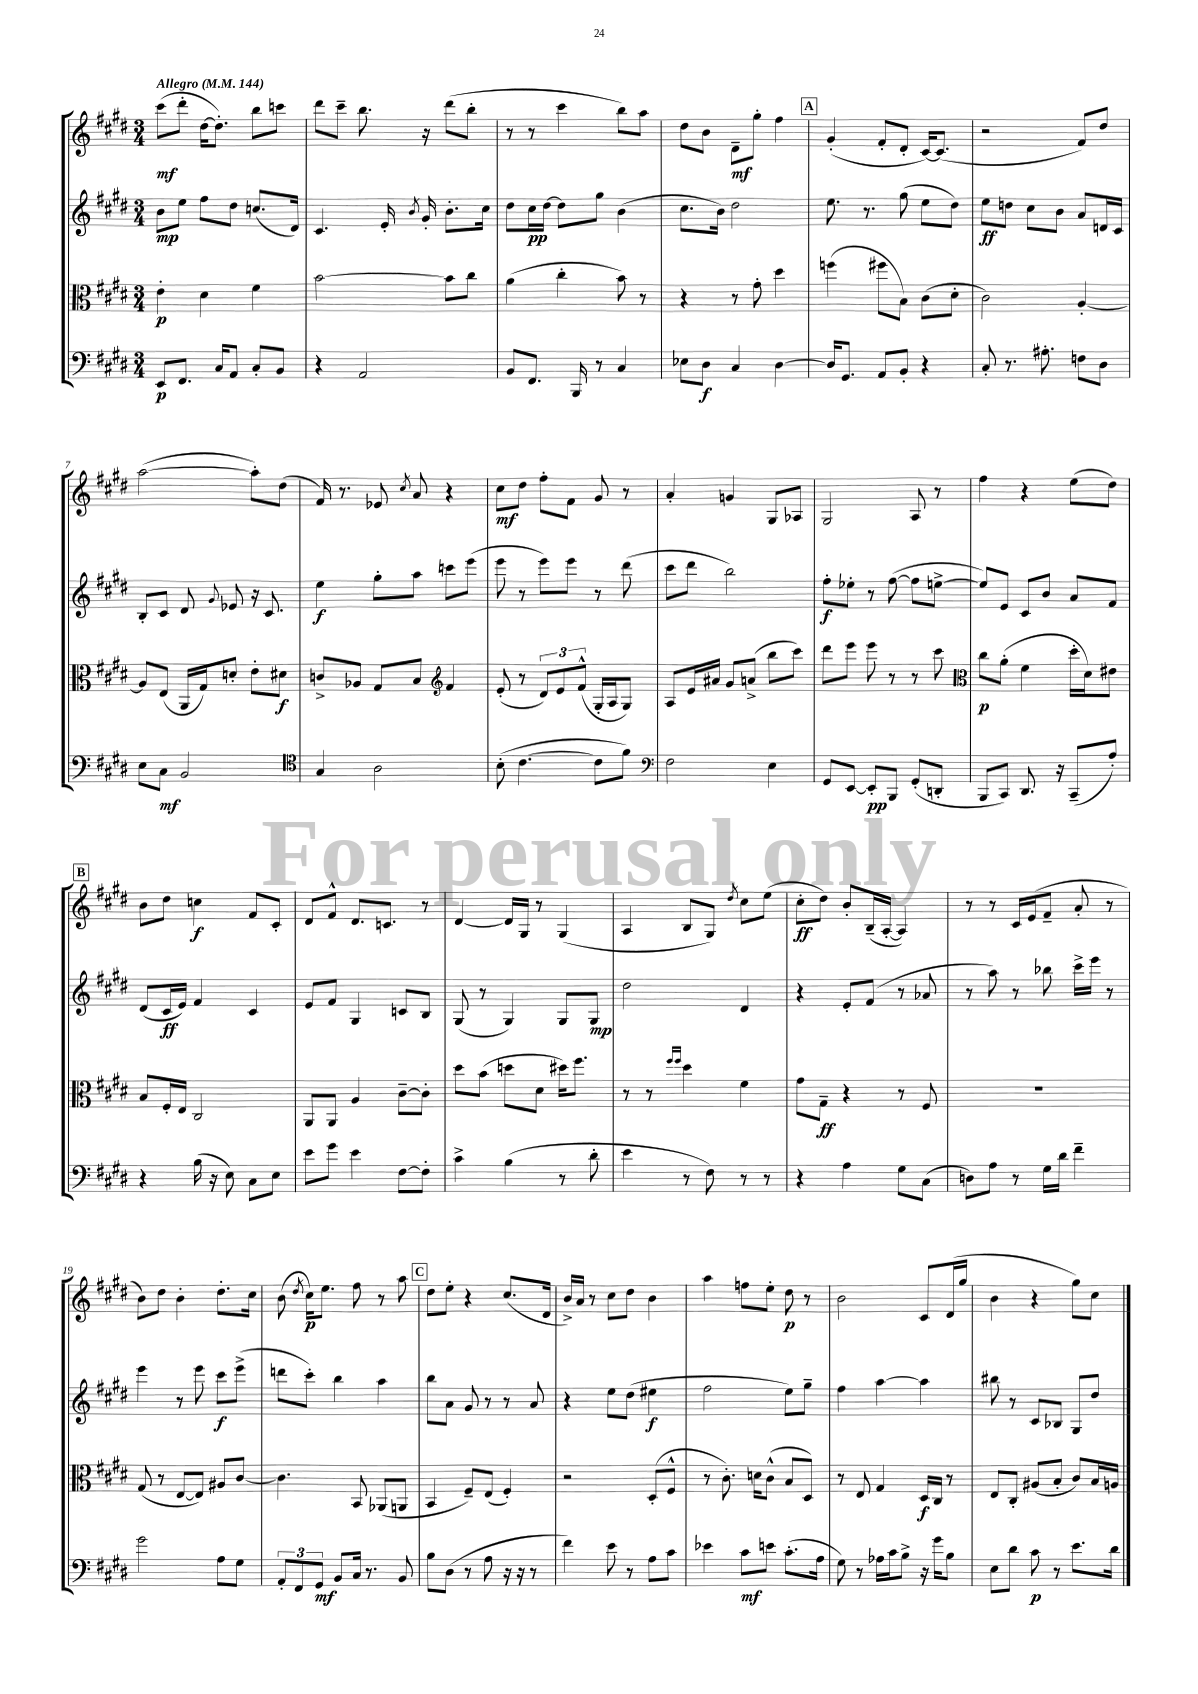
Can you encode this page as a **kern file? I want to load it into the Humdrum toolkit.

**kern	**dynam	**kern	**dynam	**kern	**dynam	**kern	**dynam
*part4	*part4	*part3	*part3	*part2	*part2	*part1	*part1
*staff4	*staff4	*staff3	*staff3	*staff2	*staff2	*staff1	*staff1
*clefF4	*	*clefC3	*	*clefG2	*	*clefG2	*
*k[f#c#g#d#]	*	*k[f#c#g#d#]	*	*k[f#c#g#d#]	*	*k[f#c#g#d#]	*
*M3/4	*	*M3/4	*	*M3/4	*	*M3/4	*
*MM144	*	*MM144	*	*MM144	*	*MM144	*
=1	=1	=1	=1	=1	=1	=1	=1
!	!	!	!	!	!	!LO:TX:a:B:t=Allegro	!
8EE/L	p	4e'\	p	8b\L	mp	(8ccc#\L	mf
8.FF#/J	.	.	.	8ee\J	.	8ddd#'\J	.
.	.	4d#\	.	8ff#\L	.	[16dd#\KL	.
16C#/KL	.	.	.	.	.	8.dd#'\J])	.
8AA/J	.	.	.	8dd#\J	.	.	.
8C#'/L	.	4f#\	.	(8.ccn/L	.	8bb\L	.
8BB/J	.	.	.	.	.	8cccn\J	.
.	.	.	.	16d#/Jk)	.	.	.
=2	=2	=2	=2	=2	=2	=2	=2
4r	.	[2b\	.	4.c#/	.	8ddd#\L	.
.	.	.	.	.	.	8ccc#~\J	.
2AA/	.	.	.	.	.	8.bb\	.
.	.	.	.	16e'/	.	.	.
.	.	.	.	8qb/	.	.	.
.	.	.	.	16g#'/	.	16r	.
.	.	8b\L]	.	8.b'\L	.	(8ddd#\L	.
.	.	8cc#\J	.	.	.	8bb'\J	.
.	.	.	.	16cc#\Jk	.	.	.
=3	=3	=3	=3	=3	=3	=3	=3
8BB/L	.	(4a\	.	8dd#\L	.	8r	.
8.FF#/J	.	.	.	16cc#\L	pp	8r	.
.	.	.	.	[16dd#\JJ	.	.	.
.	.	4cc#'\	.	8dd#\L]	.	4ccc#\	.
16BBB/	.	.	.	.	.	.	.
8r	.	.	.	8gg#\J	.	.	.
4C#/	.	8b\)	.	(4b\	.	8bb\L)	.
.	.	8r	.	.	.	8aa\J	.
=4	=4	=4	=4	=4	=4	=4	=4
8E-X\L	.	4r	.	8.cc#\L	.	8dd#\L	.
8D#\J	f	.	.	.	.	8b\J	.
.	.	.	.	16b\Jk)	.	.	.
4C#/	.	8r	.	2dd#\	.	8d#~\L	mf
.	.	8g#'\	.	.	.	8gg#'\J	.
[4D#\	.	4dd#\	.	.	.	4ff#\	.
!!LO:REH:place=s1:t=A
=5	=5	=5	=5	=5	=5	=5	=5
16D#/KL]	.	(4ffn\	.	8.ee\	.	(4g#'/	.
8.GG#/J	.	.	.	.	.	.	.
.	.	.	.	8.r	.	.	.
8AA/L	.	8ff#X\L	.	.	.	8f#'/L	.
8BB'/J	.	8B\J)	.	(8gg#\	.	8d#'/J	.
4r	.	(8c#\L	.	8ee\L	.	[16c#/KL)	.
.	.	.	.	.	.	(8.c#/J]	.
.	.	8d#'\J	.	8dd#\J)	.	.	.
=6	=6	=6	=6	=6	=6	=6	=6
8C#'/	.	2c#\)	.	8ee\L	ff	2r	.
8.r	.	.	.	8ddn\J	.	.	.
.	.	.	.	8cc#\L	.	.	.
8.A#X'\	.	.	.	.	.	.	.
.	.	.	.	8b\J	.	.	.
8Fn\L	.	[4A'/	.	8a/L	.	8f#/L)	.
8D#\J	.	.	.	16dn/L	.	8dd#/J	.
.	.	.	.	16c#/JJ	.	.	.
!!LO:LB:g=z
=7	=7	=7	=7	=7	=7	=7	=7
8E\L	.	8A/L]	.	8B'/L	.	([2aa\	.
8C#\J	mf	(8E/J	.	8c#/J	.	.	.
2BB/	.	16AA/LL	.	8d#/	.	.	.
.	.	16G#/J)	.	.	.	.	.
.	.	.	.	8qqg#/	.	.	.
.	.	8dn'/J	.	8e-X/	.	.	.
.	.	8e'\L	.	16r	.	8aa'\L])	.
.	.	.	.	8.c#/	.	.	.
.	.	8d#X\J	f	.	.	(8dd#\J	.
=8	=8	=8	=8	=8	=8	=8	=8
*clefC4	*	*	*	*	*	*	*
4G#/	.	8cn^/L	.	4ee\	f	16f#/)	.
.	.	.	.	.	.	8.r	.
.	.	8A-X/J	.	.	.	.	.
2A\	.	8G#/L	.	8gg#'\L	.	8e-X/	.
.	.	.	.	.	.	8qcc#/	.
.	.	8B/J	.	8aa\J	.	8a/	.
*	*	*clefG2	*	*	*	*	*
.	.	4f#/	.	8cccn\L	.	4r	.
.	.	.	.	(8eee\J	.	.	.
=9	=9	=9	=9	=9	=9	=9	=9
(8B'\	.	(8e'/	.	8eee\	.	8cc#\L	mf
[4.c#\	.	8r	.	8r	.	8dd#\J	.
.	.	12d#/L)	.	8eee\L)	.	8ff#'\L	.
.	.	12e/	.	.	.	.	.
.	.	.	.	8eee\J	.	8f#\J	.
.	.	(12f#^^/J	.	.	.	.	.
8c#\L]	.	16G#'/LL	.	8r	.	8g#/	.
.	.	16A/J	.	.	.	.	.
8f#\J)	.	8G#/J)	.	(8ddd#\	.	8r	.
=10	=10	=10	=10	=10	=10	=10	=10
*clefF4	*	*	*	*	*	*	*
2F#\	.	8A/L	.	8ccc#\L	.	4a'/	.
.	.	16e/L	.	8ddd#\J	.	.	.
.	.	16a#X/JJ	.	.	.	.	.
.	.	8g#/L	.	2bb\)	.	4gn/	.
.	.	(8an^/J	.	.	.	.	.
4E\	.	8bb\L	.	.	.	8G#/L	.
.	.	8ccc#\J)	.	.	.	8A-X/J	.
=11	=11	=11	=11	=11	=11	=11	=11
8GG#/L	.	8ddd#\L	.	8ff#'\L	f	2G#/	.
[8EE/J	.	8eee\J	.	8ee-X'\J	.	.	.
8EE'/L]	pp	8eee\	.	8r	.	.	.
8BBB/J	.	8r	.	([8ff#\	.	.	.
(8GG#'/L	.	8r	.	8ff#\L]	.	8A/	.
8DDn'/J	.	8ccc#\	.	[8een^\J	.	8r	.
=12	=12	=12	=12	=12	=12	=12	=12
*	*	*clefC3	*	*	*	*	*
8BBB/L	.	8cc#\L	p	8ee/L])	.	4ff#\	.
8CC#/J)	.	(8a'\J	.	8e/J	.	.	.
8.DD#/	.	4f#\	.	8c#/L	.	4r	.
.	.	.	.	8b/J	.	.	.
16r	.	.	.	.	.	.	.
(8CC#~/L	.	16dd#'\LL	.	8a/L	.	(8ee\L	.
.	.	16d#\J)	.	.	.	.	.
8A'/J)	.	8e#X\J	.	8f#/J	.	8dd#\J)	.
!!LO:LB:g=z
!!LO:REH:place=s1:t=B
=13	=13	=13	=13	=13	=13	=13	=13
4r	.	8B/L	.	(8d#/L	.	8b\L	.
.	.	16F#'/L	.	16c#/L	ff	8dd#\J	.
.	.	16E/JJ	.	16e/JJ)	.	.	.
(16B\	.	2C#/	.	4f#/	.	4ccn\	f
16r	.	.	.	.	.	.	.
8E\)	.	.	.	.	.	.	.
8C#\L	.	.	.	4c#/	.	8f#/L	.
8E\J	.	.	.	.	.	8c#'/J	.
=14	=14	=14	=14	=14	=14	=14	=14
8e\L	.	8AA/L	.	8e/L	.	8d#/L	.
8g#\J	.	8AA/J	.	8f#/J	.	8f#^^/J	.
4e\	.	4A/	.	4G#/	.	8.d#/L	.
.	.	.	.	.	.	8.cn/J	.
[8F#\L	.	[8c#~\L	.	8cn/L	.	.	.
8F#'\J]	.	8c#'\J]	.	8B/J	.	8r	.
=15	=15	=15	=15	=15	=15	=15	=15
4c#^\	.	8dd#\L	.	(8G#/	.	[4d#/	.
.	.	(8b\J	.	8r	.	.	.
(4B\	.	8ddn\L	.	4G#/)	.	16d#/LL]	.
.	.	.	.	.	.	16G#/JJ	.
.	.	8d#\J	.	.	.	8r	.
8r	.	16dd#X\KL)	.	8G#/L	.	(4G#/	.
.	.	8.ff#\J	.	.	.	.	.
8d#'\	.	.	.	8G#/J	mp	.	.
=16	=16	=16	=16	=16	=16	=16	=16
4e\	.	8r	.	2dd#\	.	4A/	.
.	.	8r	.	.	.	.	.
.	.	16qqff#/LL	.	.	.	.	.
.	.	16qqff#/JJ	.	.	.	.	.
8r	.	4dd#\	.	.	.	8B/L	.
8F#\)	.	.	.	.	.	8G#/J)	.
.	.	.	.	.	.	8qdd#/	.
8r	.	4f#\	.	4d#/	.	8cc#\L	.
8r	.	.	.	.	.	(8ee\J	.
=17	=17	=17	=17	=17	=17	=17	=17
4r	.	8g#\L	.	4r	.	8cc#'\L	ff
.	.	8G#~\J	ff	.	.	8dd#\J)	.
4A\	.	4r	.	8e'/L	.	8b'/L	.
.	.	.	.	(8f#/J	.	(16B~/L	.
.	.	.	.	.	.	[16A'/JJ	.
8G#\L	.	8r	.	8r	.	4A/])	.
(8C#\J	.	8F#/	.	8a-X/	.	.	.
=18	=18	=18	=18	=18	=18	=18	=18
8Dn\L)	.	2.r	.	8r	.	8r	.
8A\J	.	.	.	8aa\)	.	8r	.
8r	.	.	.	8r	.	16c#/LL	.
.	.	.	.	.	.	(16e/J	.
16G#\LL	.	.	.	8bb-X\	.	8f#~/J	.
16d#\JJ	.	.	.	.	.	.	.
4f#~\	.	.	.	16ccc#^\LL	.	8a'/	.
.	.	.	.	16eee\JJ	.	.	.
.	.	.	.	8r	.	8r	.
!!LO:LB:g=z
=19	=19	=19	=19	=19	=19	=19	=19
2g#\	.	(8G#/	.	4eee\	.	8b\L)	.
.	.	8r	.	.	.	8dd#\J	.
.	.	[8E/L	.	8r	.	4b'\	.
.	.	8E/J])	.	8eee\	.	.	.
8A\L	.	8A#X/L	.	8ccc#\L	f	8.dd#'\L	.
8G#\J	.	[8c#/J	.	(8eee^\J	.	.	.
.	.	.	.	.	.	16cc#\Jk	.
=20	=20	=20	=20	=20	=20	=20	=20
12AA'/L	.	4.c#\]	.	8dddn\L	.	(8b\	.
12FF#/	.	.	.	.	.	.	.
.	.	.	.	.	.	8qdd#/	.
.	.	.	.	8ccc#'\J)	.	16cc#\KL)	p
12GG#/J	mf	.	.	.	.	.	.
.	.	.	.	.	.	8.ee\J	.
8BB/L	.	.	.	4bb\	.	.	.
16C#/Jk	.	8BB/	.	.	.	8ff#\	.
8.r	.	.	.	.	.	.	.
.	.	(8AA-X/L	.	4aa\	.	8r	.
8BB/	.	8AAn/J	.	.	.	8aa\	.
!!LO:REH:place=s1:t=C
=21	=21	=21	=21	=21	=21	=21	=21
8B\L	.	4BB/	.	8bb\L	.	8dd#\L	.
(8D#\J	.	.	.	8a\J	.	8ee'\J	.
8r	.	8F#~/L)	.	8g#/	.	4r	.
8A\	.	(8E/J	.	8r	.	.	.
16r	.	4F#'/)	.	8r	.	(8.cc#/L	.
16r	.	.	.	.	.	.	.
8r	.	.	.	8a/	.	.	.
.	.	.	.	.	.	16d#/Jk	.
=22	=22	=22	=22	=22	=22	=22	=22
4f#\)	.	2r	.	4r	.	16b^/LL)	.
.	.	.	.	.	.	16a/JJ	.
.	.	.	.	.	.	8r	.
8e\	.	.	.	8ee\L	.	8cc#\L	.
8r	.	.	.	(8dd#\J	.	8dd#\J	.
8A\L	.	(8D#'/L	.	4ee#X\	f	4b\	.
8c#\J	.	8F#^^/J	.	.	.	.	.
=23	=23	=23	=23	=23	=23	=23	=23
4e-X\	.	8r	.	2ff#\	.	4aa\	.
.	.	8.c#'\)	.	.	.	.	.
8c#\L	mf	.	.	.	.	8ffn\L	.
.	.	16dn\KL	.	.	.	.	.
8en\J	.	(8c#^^\J	.	.	.	8ee'\J	.
(8.c#'\L	.	8B/L	.	8ee\L)	.	8dd#\	p
.	.	8D#/J)	.	8gg#~\J	.	8r	.
16A\Jk	.	.	.	.	.	.	.
=24	=24	=24	=24	=24	=24	=24	=24
8G#\)	.	8r	.	4ff#\	.	2b\	.
8r	.	8E/	.	.	.	.	.
16A-X\LL	.	4G#/	.	[4aa\	.	.	.
16c#\J	.	.	.	.	.	.	.
8B^\J	.	.	.	.	.	.	.
16r	.	16D#/LL	f	4aa\]	.	8c#/L	.
16g#\KL	.	16C#/JJ	.	.	.	.	.
8B\J	.	8r	.	.	.	(16d#/L	.
.	.	.	.	.	.	16gg#/JJ	.
=25	=25	=25	=25	=25	=25	=25	=25
8E\L	.	8E/L	.	8bb#X\	.	4b\	.
8d#\J	.	8C#'/J	.	8r	.	.	.
8c#\	p	(8A#X/L	.	8c#/L	.	4r	.
8r	.	8B'/J	.	8B-X/J	.	.	.
8.e\L	.	8c#/L)	.	8G#/L	.	8gg#\L)	.
.	.	16B/L	.	8dd#/J	.	8cc#\J	.
16d#\Jk	.	16An/JJ	.	.	.	.	.
==	==	==	==	==	==	==	==
*-	*-	*-	*-	*-	*-	*-	*-
